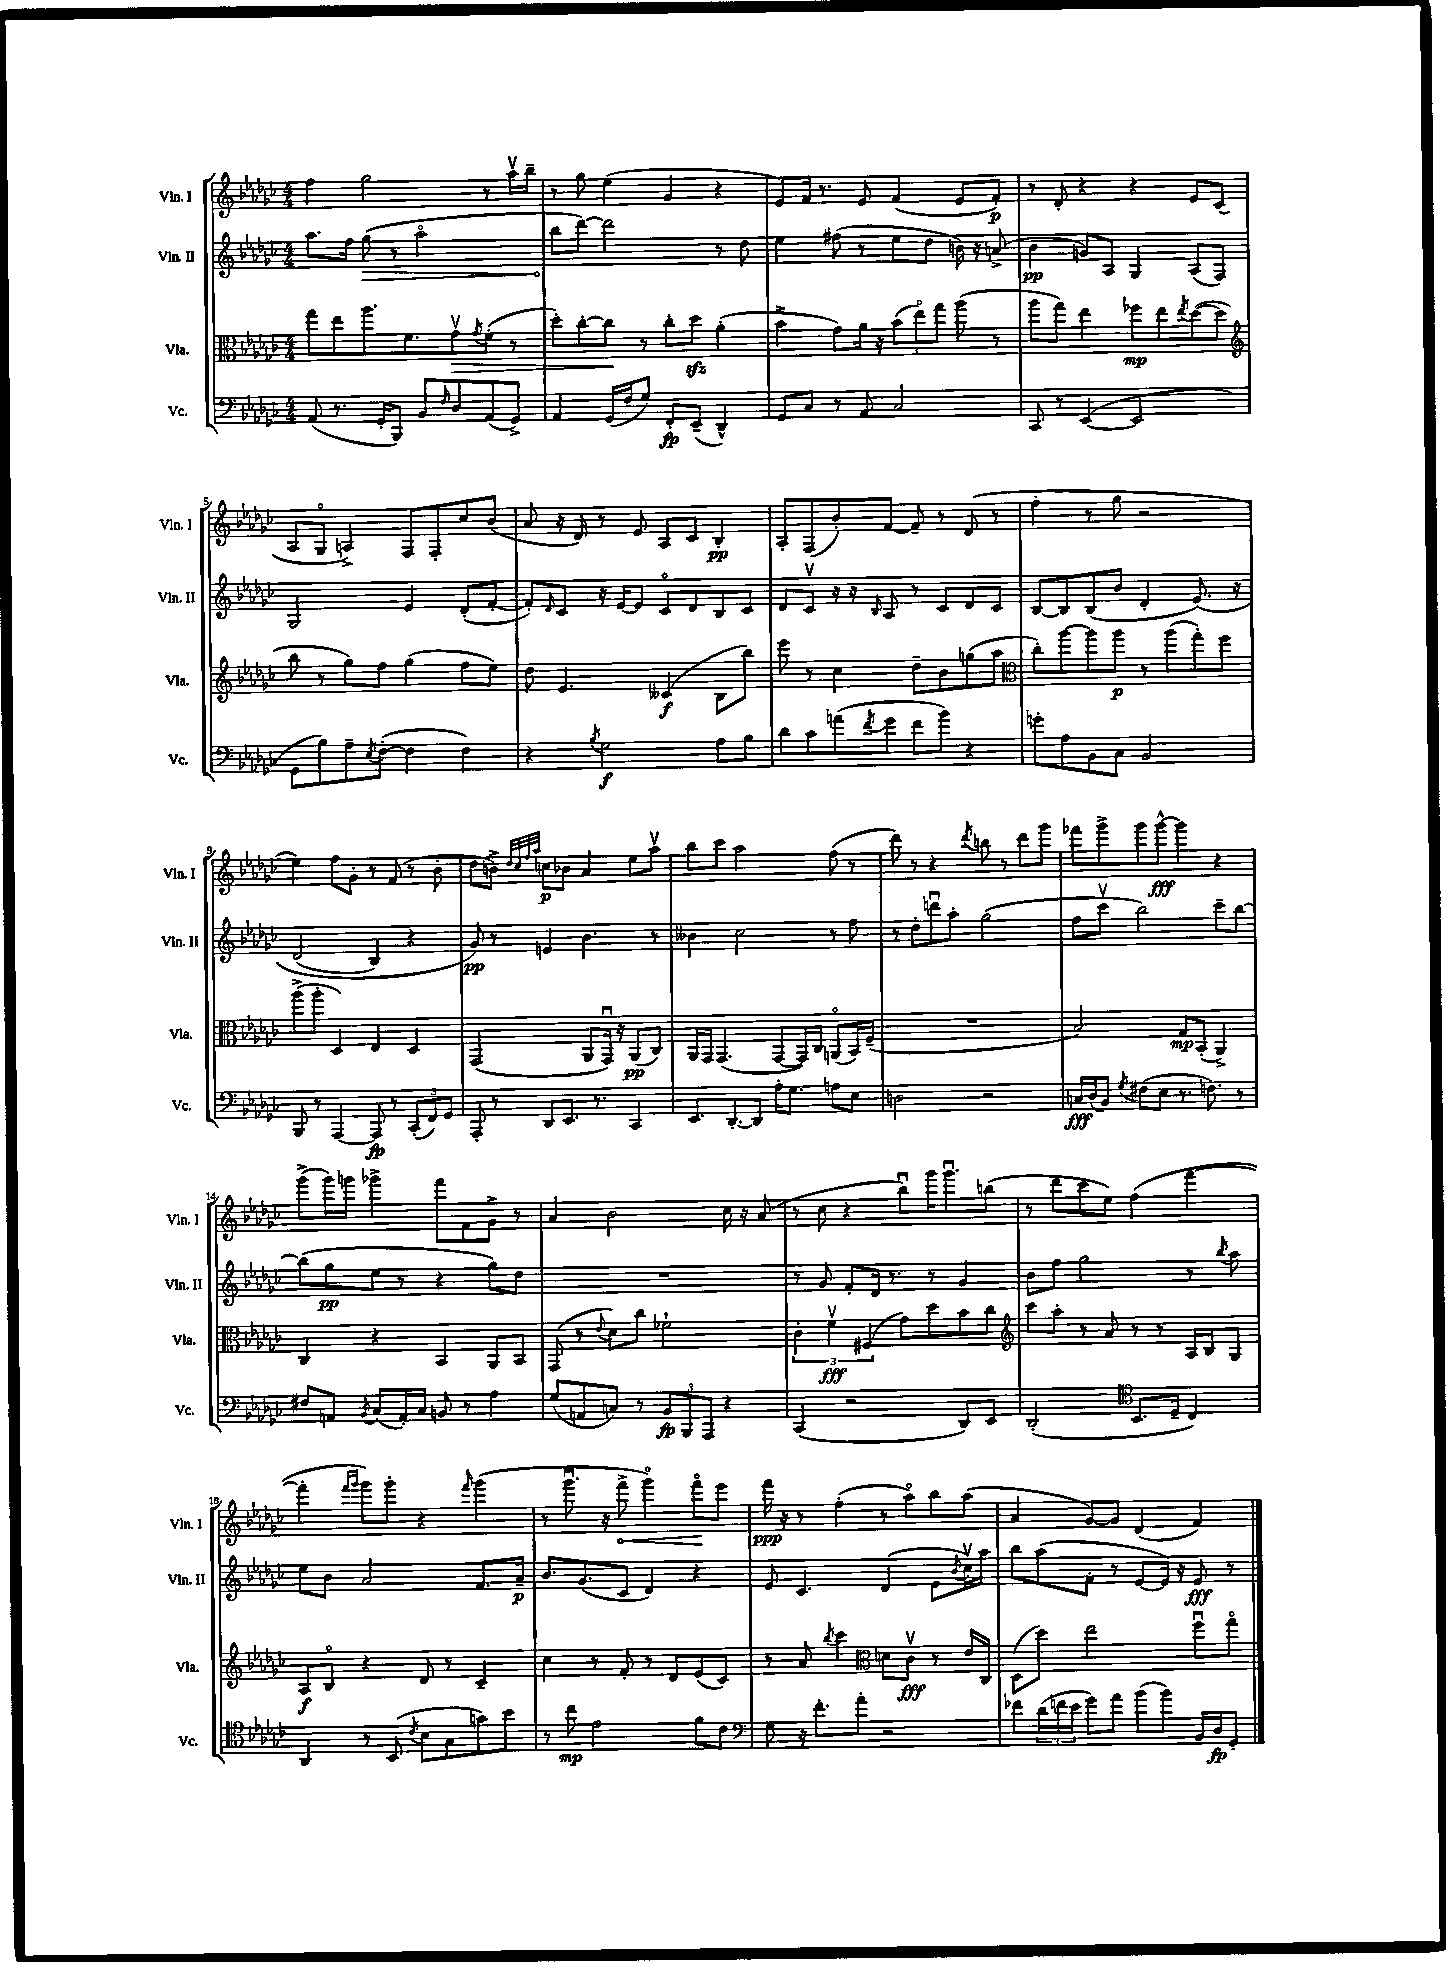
<<
\new StaffGroup <<
\new Staff = "s0" \with { instrumentName = "Vln. I" shortInstrumentName = "Vln. I" } {
    \clef treble \key ges \major \numericTimeSignature \time 4/4
    f''4 ges''2 r8 aes''16\upbow bes''16-- |
    r8 ges''8 ees''4( ges'4 r4 |
    ees'8) f'16 r8. ees'8 f'4( ees'8 f'8-.\p) |
    r8 des'8-. r4 r4 ees'8 ces'8( |
    aes8 ges8\flageolet a4->) f8 f8-. ces''8 bes'8( |
    aes'8 r16 des'16) r8 ees'8 aes8 ces'8 bes4-.\pp |
    aes8-. f8( bes'8-.) f'8~ f'8-- r8 des'8( r8 |
    f''4-. r8 ges''8 r2 |
    ees''4) f''8 ges'8-. r8 f'8( r8 bes'8-. |
    des''8 b'8->) \grace { des''32 ces''32 f''32 aes''32 } c''8\p bes'8 aes'4 ees''8 aes''8\upbow |
    bes''8 ces'''8 aes''2 f''8( r8 |
    des'''8) r8 r4 \acciaccatura { des'''8 } b''8 r8 des'''8 ges'''8 |
    fes'''8 ges'''8-> ges'''8 ges'''8~-^\fff ges'''4 r4 |
    ges'''8->( ges'''16) g'''16 ges'''4-> f'''8 f'8 ges'8-> r8 |
    aes'4 bes'2 ces''16 r16 aes'8( |
    r8 ces''8 r4 bes''8\downbow) ges'''16 ges'''8.\downbow b''8( |
    r8 des'''8 ces'''8 ees''8) f''4( f'''4~ |
    f'''4-. \grace { f'''16 ges'''16 } ges'''8) ges'''8-. r4 \grace { f'''16 } ges'''4( |
    r8 ges'''8.\downbow r16 \once \override Hairpin.circled-tip = ##t f'''8->\< ges'''4\flageolet) f'''8\flageolet\! ees'''8 |
    f'''16\ppp r16 r8 f''4-.( r8 aes''8\flageolet) bes''8 aes''8( |
    aes'4 ges'8~) ges'8 des'4( f'4) \bar "|." |
}
\new Staff = "s1" \with { instrumentName = "Vln. II" shortInstrumentName = "Vln. II" } {
    \clef treble \key ges \major \numericTimeSignature \time 4/4
    aes''8. f''16 \once \override Hairpin.circled-tip = ##t ges''8\>( r8 aes''2\flageolet |
    bes''8\! des'''8~) des'''2 r8 des''8 |
    ees''4 fis''8( r8 ees''8 des''8 b'16) r16 a'8->( |
    bes'4\pp g'8) aes8 ges4 aes8( f8) |
    ges2 ees'4 des'8-.( f'8~-. |
    f'8-.) \grace { des'16 } ces'8 r16 ees'16~ ees'8 ces'8\flageolet des'8 bes8 ces'8 |
    des'8 ces'8\upbow r16 r16 \grace { bes16 } aes8 r8 ces'8 des'8 ces'8 |
    bes8~ bes8 bes8( bes'8 des'4-. ees'8.)\( r16 |
    des'2( bes4) r4 |
    ges'8\pp\) r8 e'4 bes'4. r8 |
    beses'4 ces''2 r8 f''8 |
    r8 des''8-. d'''8\downbow aes''8-. ges''2( |
    f''8 ces'''8\upbow bes''2) ces'''8-- bes''8~ |
    bes''8( ges''8\pp ees''8 r8 r4 ges''8) des''8 |
    R1 |
    r8 ges'8 f'8-. des'16 r8. r8 ges'4 |
    bes'8 f''8 ges''2 r8 \acciaccatura { bes''8 } aes''8 |
    ees''8 bes'8 aes'2 f'8. aes'16--\p |
    bes'8. ges'8.( ces'8 des'4) r4 |
    ees'8 ces'4. des'4( ees'8 \acciaccatura { bes'8 } ces''16\upbow) aes''16 |
    bes''8 aes''8( f'8-. r8 ees'8~ ees'16) r16 ees'8\fff r8 \bar "|." |
}
\new Staff = "s2" \with { instrumentName = "Vla." shortInstrumentName = "Vla." } {
    \clef alto \key ges \major \numericTimeSignature \time 4/4
    ges''8 ees''8 aes''8. f'8. ges'8\upbow\> \acciaccatura { ges'8 } f'8-.( r8 |
    des''8-.) ces''8~-. ces''8\! r8 ces''8-. des''8\sfz aes'4-.( |
    bes'4-> ges'8) aes'16 r16 \tuplet 3/2 { bes'8( ees''8\flageolet) ges''8 } aes''8( r8 |
    aes''8 ges''8) ees''4 fes''8\mp ees''8 \acciaccatura { ees''8 } des''8~( des''8 |
    \clef treble bes''8 r8 ges''8) f''8 ges''4( f''8 ees''8) |
    des''8 ees'4. ceses'4\f( bes8 bes''8) |
    ees'''8 r8 ces''4 des''8-- bes'8 g''8( aes''8 |
    \clef alto ces''8-.) aes''8~ aes''8 aes''8\p r8 aes''8( ges''8-.) f''8 |
    aes''8->( aes''8-. des4) ees4 des4 |
    ges,2( aes,8 ges,16\downbow) r16 aes,8\pp( ces8) |
    aes,16 ges,16 ges,4.( ges,8~ ges,16) ces16 a,8\flageolet( bes,16) f16--( |
    R1 |
    bes2) ges8\mp bes,8-.( aes,4->) |
    ces4 r4 bes,4 aes,8 bes,8 |
    ges,8( r8 \appoggiatura { ees'8 } des'8) ces''8 fes'2-! |
    \tuplet 3/2 { ces'4-. f'4\upbow\fff fis4( } ges'8) des''8 bes'8 ces''8 |
    \clef treble ces'''8 aes''8-. r8 aes'8 r8 r8 aes16 bes16 ges8 |
    aes8\f bes8\flageolet r4 des'8 r8 ces'4-- |
    ces''4 r8 f'8-. r8 des'8 ees'8( ces'8) |
    r8 aes'8 \acciaccatura { bes''8 } ces'''4 \clef alto d'8 ces'8\upbow\fff r8 ees'16 ces16 |
    des8( des''8) ees''2 f''8\downbow ges''8\flageolet \bar "|." |
}
\new Staff = "s3" \with { instrumentName = "Vc." shortInstrumentName = "Vc." } {
    \clef bass \key ges \major \numericTimeSignature \time 4/4
    aes,8( r8. ges,16-. bes,,8) bes,8 \grace { f16 } des8 aes,8( ges,8->) |
    aes,4 ges,16( f16 ges8) f,8-.\fp ees,8--( des,4-^) |
    ges,8 ces8 r8 aes,8 ces2 |
    ces,8 r8 ees,4~( ees,2 |
    ges,8 bes8) aes8-- \acciaccatura { ees8 } f8~-.( f4 f4) |
    r4 \acciaccatura { bes8 } ges2\f aes8 bes8 |
    des'8 ces'8 a'8( \acciaccatura { f'8 } ges'8 f'8 bes'8) r4 |
    g'8-. aes8 bes,8 ces8 bes,2 |
    bes,,8 r8 aes,,4~ aes,,8\fp r8 \tuplet 3/2 { ces,8-.( f,8) ges,8 } |
    aes,,8-. r8 des,8 ees,8. r8. ces,4 |
    ees,8. des,8.~-. des,8 aes16-. ges8. a8 ees8 |
    d2 r2 |
    c16\fff des16( bes,8) \acciaccatura { ges8 } fis8( ees8 r8. f8.) r8 |
    fis8 a,8 \acciaccatura { bes,8 } ces8( a,16-.) ces16 b,8 r8 aes4 |
    ges8( a,8 c8) r8 \tuplet 3/2 { bes,8\fp bes,,8 aes,,8 } r4 |
    ces,4( r2 des,8) ees,8 |
    des,2-.( \clef tenor bes,8. des16-- ces4) |
    aes,4 r8 bes,8( \acciaccatura { ces'8 } bes8 ges8 g'8) bes'8 |
    r8 ces''8\mp ees'2 f'8 ces'8 |
    \clef bass ges8 r16 f'8.-. aes'8-. r2 |
    fes'8 \tuplet 3/2 { des'16( f'16 ees'16 } ges'8) aes'8 bes'8( bes'8) bes,16 des16\fp ges,8-. \bar "|." |
}
>>
>>
